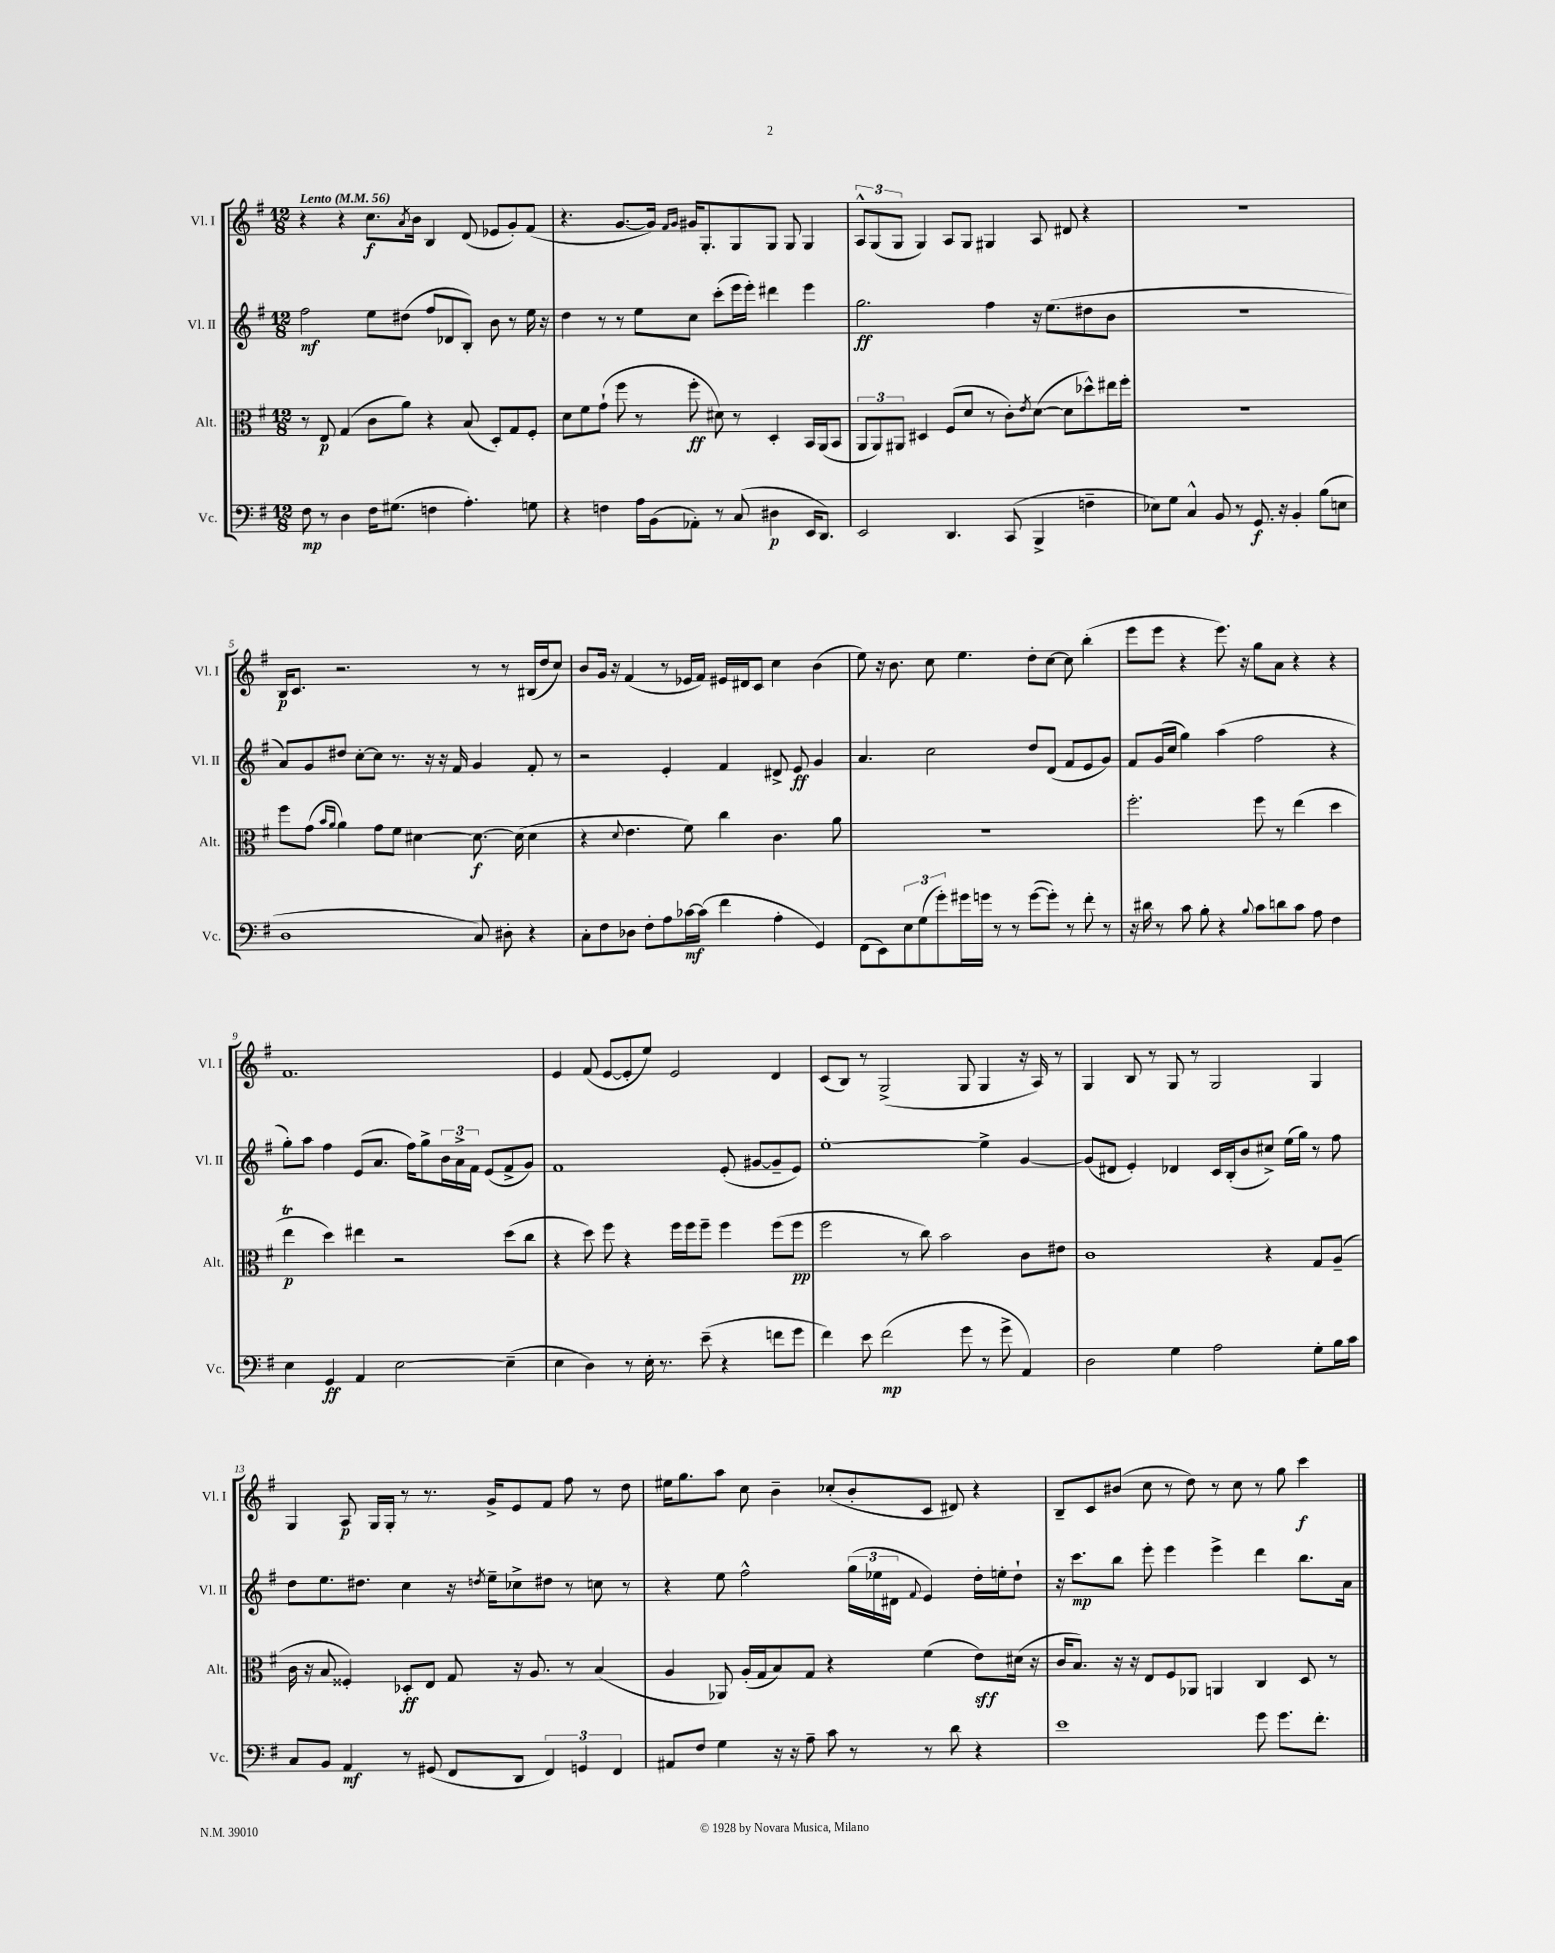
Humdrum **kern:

**kern	**kern	**kern	**kern
*staff4	*staff3	*staff2	*staff1
*clefF4	*clefC3	*clefG2	*clefG2
*k[f#]	*k[f#]	*k[f#]	*k[f#]
*M12/8	*M12/8	*M12/8	*M12/8
*MM56	*MM56	*MM56	*MM56
8F#\	8r	2ff#\	4r
8r	8E/	.	.
4D\	(4G/	.	4r
16F#\LK	8c\L	8ee\L	8.cc\L
(8.G#\J	.	.	.
.	8a\J)	(8dd#\J	.
.	.	.	8qa/
.	.	.	16b\Jk
4F\	4r	8ff#/L	4B/
.	.	8d-/	.
4.A'\)	(8B/	8B'/J)	(8d/
.	8D'/L)	8b\	8e-/L
.	8G/	8r	8g'/)
8G\	8F#'/J	16ee\	(8f#/J
.	.	16r	.
=	=	=	=
4r	8d\L	4dd\	4.r
.	8f#\	.	.
4F\	(8g`\J	8r	.
.	8ff#\	8r	[8.g/L
16A\LL	8r	8ee\L	.
(16BB\J	.	.	16g/]Jk)
.	.	.	16qqf#/LL
.	.	.	16qqg/JJ
8AA-'\J)	8ff#'\	8cc\J	16g#/LK
.	.	.	8.G'/
8r	8d#\)	(8ccc'\L	.
(8C/	8r	16eee\L	8G/
.	.	16eee'\JJ)	.
4D#\	4D'/	4ddd#\	8G/J
.	.	.	8G/
16EE/LK	16BB/LL	4eee\	4G/
8.DD/J)	(16AA/J	.	.
.	8BB/J	.	.
=	=	=	=
2EE/	12AA/L	2.gg\	12A^^/L
.	12AA/)	.	(12G/
.	12AA#/J	.	12G/J
.	4D#/	.	4G/)
4.DD/	(8F#/L	.	8A/L
.	8d/J	.	8G/J
.	8r	4ff#\	4G#/
(8CC/	8c'\L)	.	.
.	8qe/	.	.
4BBB^/	([8d\J	16r	8A/
.	.	(8.ee\L	.
.	8d\]L	.	8d#/
4F~\	8dd-^^\)	8dd#\	4r
.	16ee#\L	8b\J	.
.	16ff#'\JJ	.	.
=	=	=	=
8E-\L)	1.r	1.r	1.r
8G\J	.	.	.
4C^^/	.	.	.
8BB/	.	.	.
8r	.	.	.
8.GG/	.	.	.
16r	.	.	.
4BB'/	.	.	.
(8B\L	.	.	.
8E\J	.	.	.
=	=	=	=
1D	8ff#\L	8a/L)	16B/LK
.	.	.	8.c/J
.	(8g\J	8g/	.
.	16qqb/LL	.	.
.	16qqa/JJ	.	.
.	4a\)	8dd#/J	2.r
.	.	[8cc'\L	.
.	8g\L	8cc\]J	.
.	8f#\J	8.r	.
.	[4d#\	.	.
.	.	16r	.
.	.	16r	.
.	.	16f#/	.
8C/)	8.d#\_	4g/	8r
8D#'\	.	.	8r
.	(16d#\]	.	.
4r	4d#\	8f#'/	(16B#/LL
.	.	.	16dd/J
.	.	8r	8cc/J)
=	=	=	=
8C'\L	4r	2r	8b/L
8F#\	.	.	16g/Jk
.	.	.	16r
.	8qqd/	.	.
8D-\J	4.e\	.	(4f#/
8F#'\L	.	.	.
8A\	.	4e'/	8r
[16c-\L	8f#\)	.	16e-/LL
(16c-\]JJ	.	.	16f#/JJ)
4f#\	4cc\	4f#/	16e#/LL
.	.	.	16d#/J
.	.	.	8c/J
4A'\	4.c\	8d#^/	4cc\
.	.	8e/	.
4GG/)	.	4g/	(4b\
.	8a\	.	.
=	=	=	=
(8FF#\L	1.r	4.a/	8ee\)
8EE\)	.	.	16r
.	.	.	8.b\
12E\	.	.	.
(12G\	.	.	.
.	.	2cc\	8cc\
12g'\)	.	.	.
16g#\L	.	.	4.ee\
16g\JJ	.	.	.
8r	.	.	.
8r	.	.	.
([8g\L	.	8dd/L	8dd'\L
8g'\]J)	.	(8d/J	[8cc\J
8r	.	8f#/L	8cc\]
8f#'\	.	8e/	(4bb'\
8r	.	8g/J)	.
=	=	=	=
16r	2.ff#'\	8f#/L	8eee\L
16d#\	.	.	.
8r	.	(16g/L	8eee\J
.	.	16cc/JJ	.
8c\	.	4gg\)	4r
8B'\	.	.	.
4r	.	(4aa\	8.eee\)
.	.	.	16r
8qqB/	.	.	.
8c\L	8ff#\	2ff#\	8gg\L
8d\	8r	.	8a\J
8c\J	(4ee\	.	4r
8A\	.	.	.
4F#\	4dd\	4r	4r
=	=	=	=
4E\	4ee\	8gg'\L)	1.f#
.	.	8aa\J	.
4GG/	4dd\)	4ff#\	.
4AA/	4ee#\	(8e/L	.
.	.	8.a/J	.
[2E\	2r	.	.
.	.	16ff#\LK)	.
.	.	8gg^\	.
.	.	24b\L	.
.	.	24a^\	.
.	.	24f#\JJ	.
.	.	(8e/L	.
(4E~\]	(8dd\L	8f#^/	.
.	8cc\J	8g/J)	.
=	=	=	=
4E\	4r	1f#	4e/
4D\)	8dd\)	.	(8f#/
.	8ff#\	.	[8e/L
8r	4r	.	8e'/]
16E'\	.	.	8ee/J)
8.r	.	.	.
.	16ff#\LL	.	2e/
.	16ff#\J	.	.
(8e~\	8ff#~\J	.	.
4r	4ff#\	(8e'/	.
.	.	[8g#/L	.
8f\L	(8ff#\L	8g#~/]	4d/
8g\J	8ff#\J	8e/J)	.
=	=	=	=
4f#\)	2ff#\	[1ee'	(8c/L
.	.	.	8B/J)
8e\	.	.	8r
(2f#\	.	.	(2G^/
.	8r	.	.
.	8cc\)	.	.
.	2b\	.	.
8g\	.	.	8G/
8r	.	4ee^\]	4G/
8g^\	.	.	.
4AA/)	8c\L	[4g/	16r
.	.	.	16A/)
.	8e#\J	.	8r
=	=	=	=
2D\	1c	(8g/]L	4G/
.	.	8d#/J	.
.	.	4e'/)	8B/
.	.	.	8r
4G\	.	4d-/	8G/
.	.	.	8r
2A\	.	16c/LL	2G/
.	.	(16B'/J	.
.	.	8b/	.
.	4r	8cc#^/J)	.
.	.	(16ee\LL	.
.	.	16gg\JJ)	.
8G'\L	8G/L	8r	4G/
16B\L	(8A~/J	8ff#\	.
16c\JJ	.	.	.
=	=	=	=
8C/L	16c\	8dd\L	4G/
.	16r	.	.
8BB/J	8B/	8.ee\	.
4AA/	4F##'/)	.	8A/
.	.	8.dd#\J	.
.	.	.	16G/LL
.	.	.	16G'/JJ
8r	8D-'/L	4cc\	8r
(8GG#/	8E/J	.	8.r
8FF#/L	8G/	16r	.
.	.	8qdd/	.
.	.	16ee~\LK	16g^/LK
8DD/J	16r	8cc-^\	8e/
.	8.A/	.	.
6FF#/)	.	8dd#\J	8f#/J
.	8r	8r	8ff#\
6GG/	.	.	.
.	(4B/	8cc\	8r
6FF#/	.	.	.
.	.	8r	8dd\
=	=	=	=
8AA#/L	4A/	4r	16ee#\LK
.	.	.	8.gg\
8F#/J	.	.	.
4G\	8AA-/)	8ee\	8aa\J
.	(16A'/LL	2ff#^^\	8cc\
.	16G/J	.	.
16r	8B/)	.	4b~\
16r	.	.	.
8A~\	8G/J	.	.
8c\	4r	.	(8cc-'/L
8r	.	(24gg\LL	8b'/
.	.	24ee-\	.
.	.	24d#\JJ	.
.	.	8qqf#/	.
8r	(4f#\	4e/)	8c/J
8d\	.	.	8d#/)
4r	8e\L)	16dd'\LL	4r
.	.	16ee'\J	.
.	(16d#\Jk	8dd`\J	.
.	16r	.	.
=	=	=	=
1e	16c/LK	16r	8B~/L
.	8.B/J)	8.ccc\L	.
.	.	.	8c/
.	16r	8bb\J	(8b#/J
.	16r	.	.
.	8E/L	8eee'\	8cc\
.	8F#/	4eee\	8r
.	8AA-/J	.	8dd\)
.	4AA/	4eee^\	8r
.	.	.	8cc\
8g\	4C/	4ddd\	8r
8.g\L	.	.	8gg\
.	8D/	8.bb\L	4ccc\
8.f#'\J	.	.	.
.	8r	.	.
.	.	16a\Jk	.
==	==	==	==
*-	*-	*-	*-
